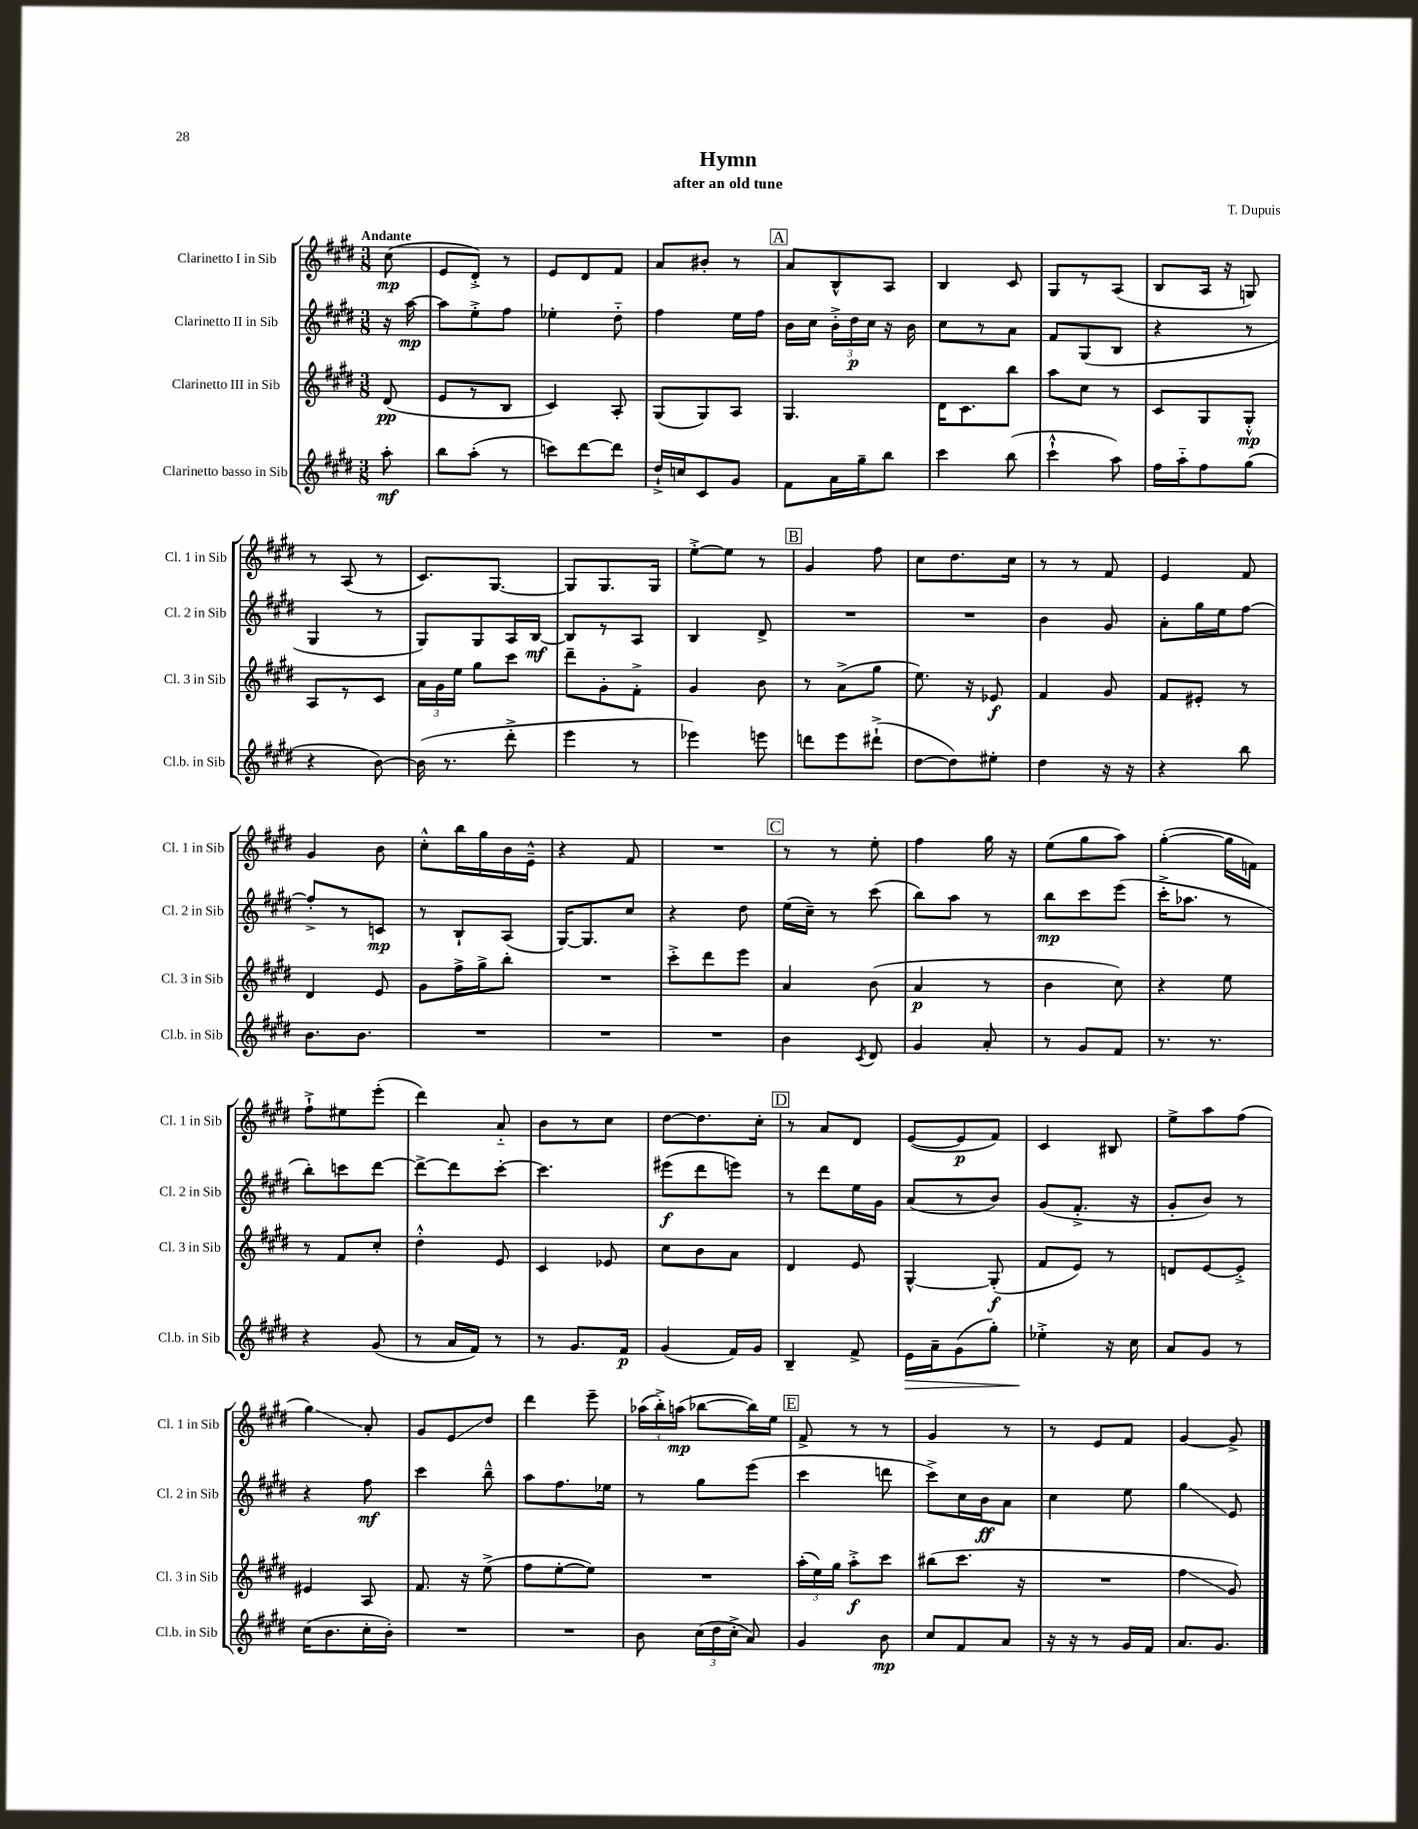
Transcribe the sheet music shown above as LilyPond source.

\header { title = "Hymn" composer = "T. Dupuis" subtitle = "after an old tune" }
<<
\new StaffGroup <<
\new Staff = "s0" \with { instrumentName = "Clarinetto I in Sib" shortInstrumentName = "Cl. 1 in Sib" } {
    \clef treble \key e \major \numericTimeSignature \time 3/8 \partial 8 \tempo "Andante"
    \autoBeamOff cis''8\mp( |
    e'8[ dis'8]-.->) r8 |
    e'8[ dis'8 fis'8] |
    a'8[ bis'8]-. r8 |
    \mark \markup { \box "A" } a'8[ b8-^ a8] |
    b4 cis'8 |
    gis8[ r8 a8]( |
    b8[ a16] r16 g8) |
    r8 a8( r8 |
    cis'8.[) gis8.]~ |
    gis8[ gis8. gis16] |
    e''8[~-.-> e''8] r8 |
    \mark \markup { \box "B" } gis'4 fis''8 |
    cis''8[ dis''8. cis''16] |
    r8 r8 fis'8 |
    e'4 fis'8 |
    gis'4 b'8 |
    cis''8[-.-^ b''16 gis''16 b'16 e'16]---^ |
    r4 fis'8 |
    R4. |
    \mark \markup { \box "C" } r8 r8 e''8-. |
    fis''4 gis''16 r16 |
    e''8[( gis''8 a''8]) |
    gis''4~-.( gis''16[ f'16]) |
    fis''8[-!-> eis''8 e'''8]-.( |
    dis'''4) a'8-_ |
    b'8[ r8 cis''8] |
    dis''8[~ dis''8. cis''16]-. |
    \mark \markup { \box "D" } r8 a'8[ dis'8] |
    e'8[~( e'8\p fis'8]) |
    cis'4 bis8 |
    e''8[-> a''8 fis''8]( |
    gis''4\glissando) a'8-. |
    gis'8[ e'8\glissando dis''8] |
    dis'''4 e'''8-- |
    \tuplet 3/2 { aes''16[( b''16-.->) a''16]\mp( } bes''8[~ bes''16) e''16] |
    \mark \markup { \box "E" } fis'8-> r8 r8 |
    gis'4 r8 |
    r8 e'8[ fis'8] |
    gis'4~ gis'8-> \bar "|." |
}
\new Staff = "s1" \with { instrumentName = "Clarinetto II in Sib" shortInstrumentName = "Cl. 2 in Sib" } {
    \clef treble \key e \major \numericTimeSignature \time 3/8 \partial 8
    \autoBeamOff r16 a''16~\mp |
    a''8[ e''8-.-> fis''8] |
    ees''4-. dis''8-_ |
    fis''4 e''16[ fis''16] |
    \mark \markup { \box "A" } b'16[ cis''16] \tuplet 3/2 { b'16[-.-> dis''16\p cis''16] } r16 b'16 |
    cis''8[ r8 a'8] |
    fis'8[ gis8( b8] |
    r4 r8 |
    gis4 r8 |
    gis8[) gis8 a16 b16]~\mf |
    b8[ r8 a8] |
    b4 dis'8-> |
    \mark \markup { \box "B" } R4. |
    R4. |
    b'4 gis'8 |
    a'8[-. gis''16 e''16 fis''8]~ |
    fis''8[-.-> r8 c'8]\mp |
    r8 b8[-! a8]( |
    gis16[~) gis8. cis''8] |
    r4 dis''8 |
    \mark \markup { \box "C" } e''16[( cis''16]--) r8 cis'''8( |
    b''8[) a''8] r8 |
    b''8[\mp cis'''8 e'''8]( |
    cis'''16[-.-> aes''8.] r8 |
    b''8[-.) c'''8 dis'''8]~ |
    dis'''8[~-> dis'''8 cis'''8]~-. |
    cis'''4. |
    eis'''8[\f( dis'''8 e'''8]) |
    \mark \markup { \box "D" } r8 dis'''8[ e''16 gis'16] |
    a'8[( r8 b'8]) |
    gis'8[( fis'8.]-.-> r16 |
    gis'8[-. b'8]) r8 |
    r4 fis''8\mf |
    cis'''4 b''8---^ |
    a''8[ fis''8. ees''16] |
    r8 gis''8[ e'''8]( |
    \mark \markup { \box "E" } cis'''4 d'''8 |
    cis'''8[->) cis''16 b'16\ff a'8] |
    cis''4 e''8 |
    gis''4\glissando e'8 \bar "|." |
}
\new Staff = "s2" \with { instrumentName = "Clarinetto III in Sib" shortInstrumentName = "Cl. 3 in Sib" } {
    \clef treble \key e \major \numericTimeSignature \time 3/8 \partial 8
    \autoBeamOff dis'8\pp( |
    e'8[ r8 b8] |
    cis'4) a8-. |
    gis8[( gis8) a8] |
    \mark \markup { \box "A" } gis4. |
    dis'16[ cis'8. b''8] |
    a''8[ cis''8] r8 |
    cis'8[ gis8 gis8]-.-^\mp |
    a8[ r8 cis'8] |
    \tuplet 3/2 { a'16[ gis'16 e''16] } gis''8[ cis'''8] |
    dis'''8[-- gis'8-. fis'8]-.-> |
    gis'4 b'8 |
    \mark \markup { \box "B" } r8 a'8[->( gis''8] |
    e''8.) r16 ees'8\f |
    fis'4 gis'8 |
    fis'8[ eis'8]-. r8 |
    dis'4 e'8 |
    gis'8[ fis''16-> gis''16-> b''8]-. |
    R4. |
    cis'''8[-.-> dis'''8 e'''8] |
    \mark \markup { \box "C" } a'4 b'8( |
    a'4\p r8 |
    b'4 cis''8) |
    r4 e''8 |
    r8 fis'8[ cis''8]-. |
    dis''4-.-^ e'8 |
    cis'4 ees'8 |
    cis''8[ b'8 a'8] |
    \mark \markup { \box "D" } dis'4 e'8 |
    gis4~-^ gis8-.\f( |
    fis'8[ e'8]) r8 |
    d'8[ e'8~ e'8]-.-> |
    eis'4 a8 |
    fis'8. r16 e''8->( |
    fis''8[ e''8~-. e''8]) |
    R4. |
    \mark \markup { \box "E" } \tuplet 3/2 { a''16[-.( e''16) gis''16] } a''8[-.->\f cis'''8] |
    bis''8[( cis'''8.] r16 |
    R4. |
    fis''4\glissando gis'8) \bar "|." |
}
\new Staff = "s3" \with { instrumentName = "Clarinetto basso in Sib" shortInstrumentName = "Cl.b. in Sib" } {
    \clef treble \key e \major \numericTimeSignature \time 3/8 \partial 8
    \autoBeamOff a''8-.\mf |
    b''8[ a''8]-.( r8 |
    c'''8[) dis'''8~ dis'''8] |
    dis''16[-!-> c''16 cis'8 gis'8] |
    \mark \markup { \box "A" } fis'8[ a'16 gis''16-- b''8] |
    cis'''4 b''8( |
    cis'''4-!-^ a''8) |
    fis''16[ a''16-_ fis''8 gis''8]( |
    r4 b'8~) |
    b'16( r8. dis'''8-.-> |
    e'''4 r8 |
    ees'''4) e'''8 |
    \mark \markup { \box "B" } d'''8[ e'''8 dis'''8]-!->( |
    dis''8[~ dis''8) eis''8]-. |
    dis''4 r16 r16 |
    r4 b''8 |
    b'8.[ b'8.] |
    R4. |
    R4. |
    R4. |
    \mark \markup { \box "C" } b'4 \acciaccatura { cis'8 } dis'8 |
    gis'4 a'8-. |
    r8 gis'8[ fis'8] |
    r8. r8. |
    r4 gis'8( |
    r8 a'16[ fis'16]) r8 |
    r8 gis'8.[ fis'16]\p |
    gis'4( fis'16[) gis'16] |
    \mark \markup { \box "D" } b4-- fis'8-> |
    e'16[\> a'16-- gis'8( gis''8]-.) |
    ees''4-.->\! r16 cis''16 |
    a'8[ gis'8] r8 |
    cis''16[( b'8. cis''16-. b'16]-.) |
    R4. |
    R4. |
    b'8 \tuplet 3/2 { cis''16[( dis''16 cis''16]-.-> } a'8) |
    \mark \markup { \box "E" } gis'4 b'8\mp |
    cis''8[ fis'8 a'8] |
    r16 r16 r8 gis'16[ fis'16] |
    a'8.[ gis'8.] \bar "|." |
}
>>
>>
\layout { \context { \Score \remove "Bar_number_engraver" } }
